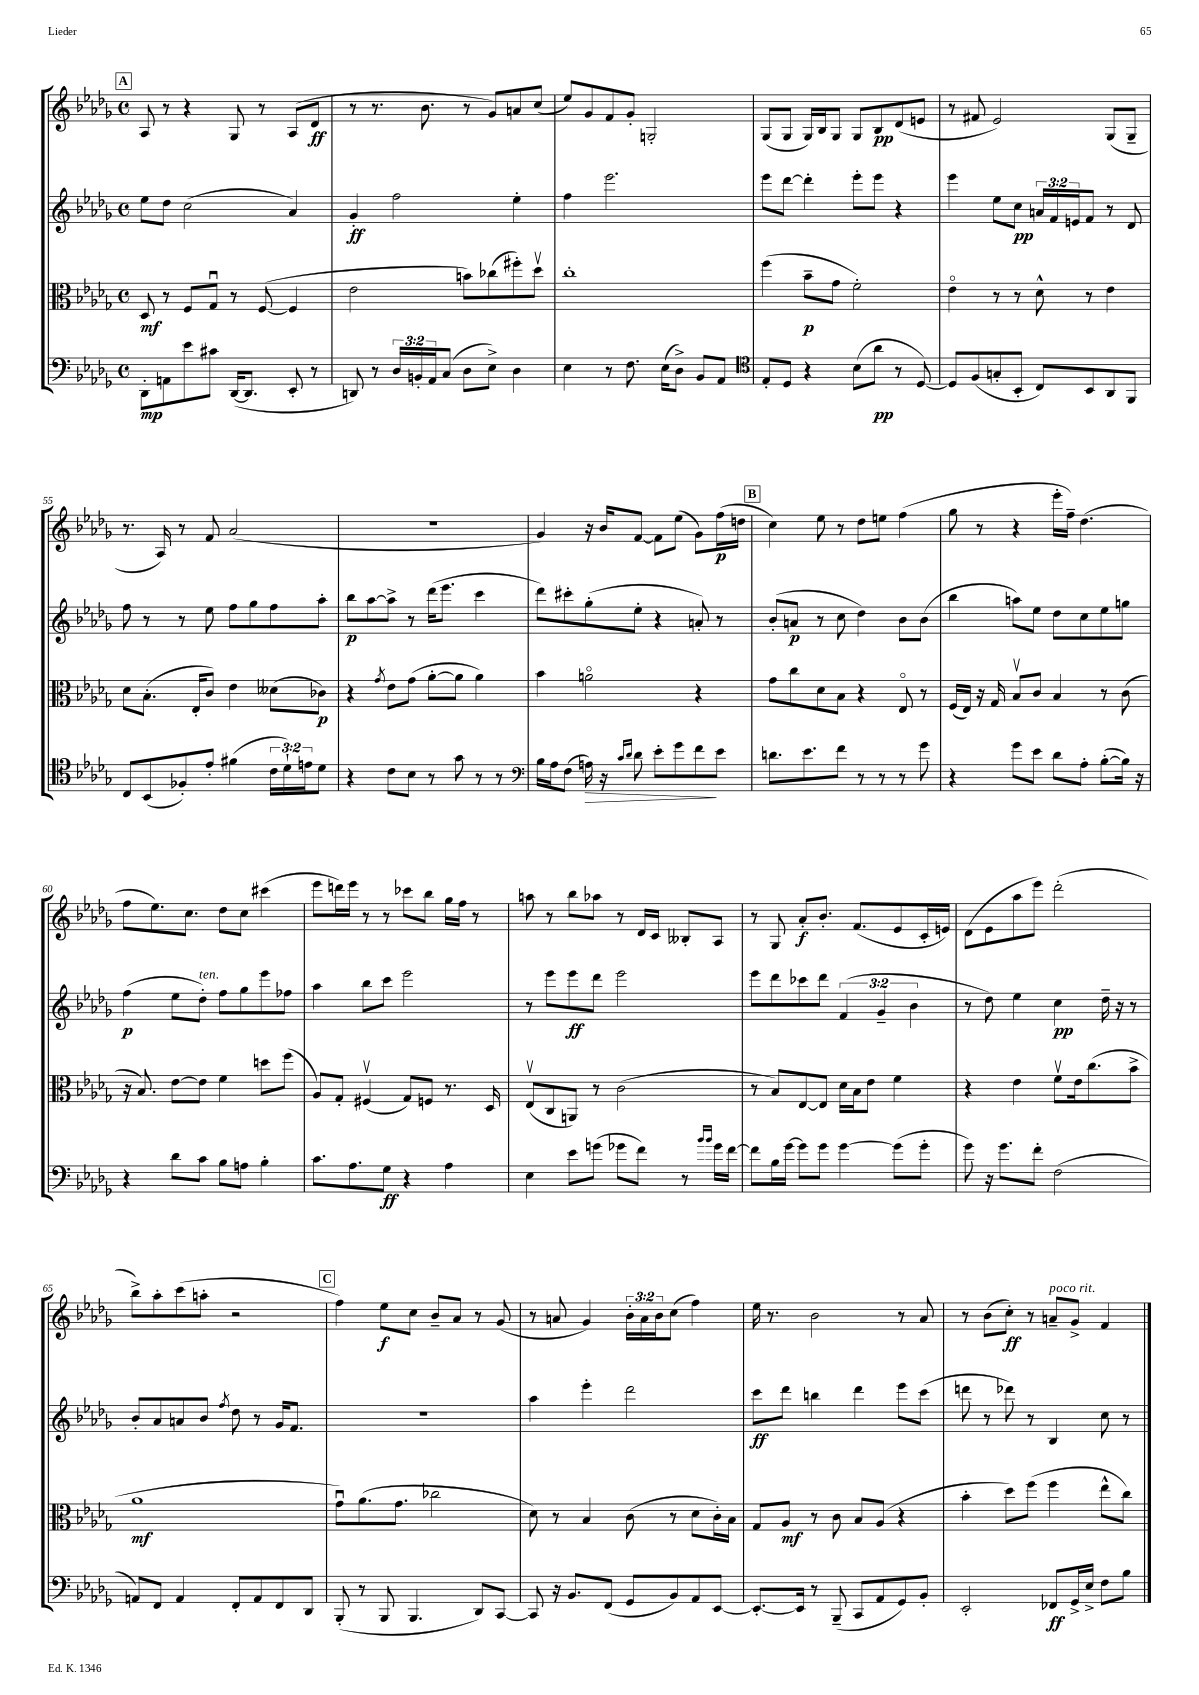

**kern	**kern	**kern	**kern
*staff4	*staff3	*staff2	*staff1
*clefF4	*clefC3	*clefG2	*clefG2
*k[b-e-a-d-g-]	*k[b-e-a-d-g-]	*k[b-e-a-d-g-]	*k[b-e-a-d-g-]
*M4/4	*M4/4	*M4/4	*M4/4
*met(c)	*met(c)	*met(c)	*met(c)
8DD-'\L	8D-/	8ee-\L	8A-/
8AA\	8r	8dd-\J	8r
8e-\	8F/L	(2cc\	4r
8c#\J	8G-u/J	.	.
([16DD-/LK	8r	.	8G-/
8.DD-/]J	.	.	.
.	([8F/	.	8r
8EE-'/	4F/]	4a-/)	(8A-/L
8r	.	.	8d-/J
=	=	=	=
8DD/)	2e-\	4g-'/	8r
8r	.	.	8.r
24D-/LL	.	2ff\	.
24BB'/	.	.	.
.	.	.	8.b-\
24AA-/J	.	.	.
(8C/J	.	.	.
8D-\L	8b\L)	.	8r
8E-^\J)	(8cc-\	.	8g-/L)
4D-\	8ff#'\)	4ee-'\	8a/
.	8dd-v\J	.	(8cc/J
=	=	=	=
4E-\	1cc'	4ff\	8ee-/L)
.	.	.	8g-/
8r	.	2.eee-\	8f/
8.F\	.	.	8g-'/J
.	.	.	2G'/
(16E-\LK	.	.	.
8D-^\J)	.	.	.
8BB-/L	.	.	.
8AA-/J	.	.	.
=	=	=	=
*clefC4	*	*	*
8E-'/L	(4ff\	8eee-\L	(8G-/L
8D-/J	.	[8ddd-\J	8G-/J
4r	8b-~\L	4ddd-'\]	16G-/LL)
.	.	.	16B-/J
.	8g-\J	.	8G-/J
(8B-\L	2f'\)	8eee-'\L	8G-/L
8a-\J	.	8eee-\J	8B-/
8r	.	4r	(8d-/
[8D-/)	.	.	8e/J
=	=	=	=
8D-/]L	4e-o\	4eee-\	8r
(8F/	.	.	8f#/
8G'/	8r	8ee-\L	2e-/)
8BB-'/J	8r	8cc\J	.
8C/L)	8d-^^\	24a/LL	.
.	.	24f/	.
.	.	24e/J	.
8BB-/	8r	8f/J	.
8AA-/	4e-\	8r	(8G-/L
8FF/J	.	8d-/	8G-~/J
=	=	=	=
8C/L	8d-\L	8ff\	8.r
(8BB-/	(8.B-'\J	8r	.
.	.	.	16A-/)
8F-'/)	.	8r	8r
.	16E-'/LK	.	.
8e-'/J	8c/J)	8ee-\	8f/
(4f#\	4e-\	8ff\L	(2a-/
.	.	8gg-\	.
24c\LL	(8d--\L	8ff\	.
24d-`\)	.	.	.
24e\J	.	.	.
8d-\J	8c-\J)	8aa-'\J	.
=	=	=	=
4r	4r	8bb-\L	1r
.	.	[8aa-\	.
.	8qg-/	.	.
8c\L	8e-\L	8aa-^\]J	.
8B-\J	(8g-\J	8r	.
8r	[8a-'\L	(16ddd-\LK	.
.	.	8.eee-\J	.
8g-\	8a-\]J	.	.
8r	4a-\)	4ccc\	.
8r	.	.	.
=	=	=	=
*clefF4	*	*	*
16B-\LL	4b-\	8ddd-\L)	4g-/)
16A-\J	.	.	.
(8F\J	.	8ccc#'\	.
16A\)	2ao\	(8gg-'\	16r
16r	.	.	16b-/LK
16qqc/LL	.	.	.
16qqd-/JJ	.	.	.
8d-\	.	8ee-'\J	[8f/J
8e-'\L	.	4r	8f\]L
8g-\	.	.	(8ee-\J
8f\	4r	8a'/)	8g-\L)
8e-\J	.	8r	(16ff\L
.	.	.	16dd\JJ
=	=	=	=
8.d\L	8g-\L	(8b-'/L	4cc\)
.	8cc\	8a/J	.
8.e-\	.	.	.
.	8d-\	8r	8ee-\
8f\J	8B-\J	8cc\	8r
8r	4r	4dd-\)	8dd-\L
8r	.	.	8ee\J
8r	8E-o/	8b-\L	(4ff\
8g-\	8r	(8b-\J	.
=	=	=	=
4r	(16F/LL	4bb-\	8gg-\
.	16E-/JJ)	.	.
.	16r	.	8r
.	16G-/	.	.
8g-\L	8B-v/L	8aa\L)	4r
8e-\J	8c/J	8ee-\J	.
8d-\L	4B-/	8dd-\L	16eee-'\LL
.	.	.	16ff~\JJ)
8A-'\J	.	8cc\	(4.dd-\
([8B-'\L	8r	8ee-\	.
16B-\]Jk)	(8c\	8gg\J	.
16r	.	.	.
=	=	=	=
4r	16r	(4ff\	8ff\L
.	8.B-/)	.	.
.	.	.	8.ee-\)
8d-\L	[8e-\L	8ee-\L	.
.	.	.	8.cc\J
8c\J	8e-\]J	8dd-'\J)	.
8B-\L	4f\	8ff\L	8dd-\L
8A\J	.	8gg-\	8cc\J
4B-'\	8dd\L	8eee-\	(4ccc#\
.	(8ff\J	8ff-\J	.
=	=	=	=
8.c\L	8A-/L)	4aa-\	8eee-\L
.	8G-'/J	.	16ddd\L)
8.A-\	.	.	16eee-\JJ
.	(4F#v/	8bb-\L	8r
8G-\J	.	8ccc\J	8r
4r	8G-/L)	2eee-\	8ccc-\L
.	8F/J	.	8bb-\J
4A-\	8.r	.	16gg-\LL
.	.	.	16ff\JJ
.	.	.	8r
.	16D-/	.	.
=	=	=	=
4E-\	(8E-v/L	8r	8aa\
.	8C/	8eee-\L	8r
8e-\L	8AA/J)	8eee-\	8bb-\L
(8g\J	8r	8ddd-\J	8aa-\J
8g-\L	(2c\	2eee-\	8r
8f\J)	.	.	16d-/LL
.	.	.	16c/JJ
8r	.	.	8B--'/L
16qqb-/LL	.	.	.
16qqb-/JJ	.	.	.
16g-\LL	.	.	8A-/J
[16f\JJ	.	.	.
=	=	=	=
8f\]L	8r	8eee-\L	8r
16B-\L	8B-/L)	8ddd-\	8G-/
[16g-\JJ	.	.	.
8g-\]L	[8E-/	8ccc-\	8a-'/L
8g-\J	8E-/]J	8ddd-\J	8.b-'/J
[4g-\	16d-\LL	(6f/	.
.	16B-\J	.	(8.f/L
.	8e-\J	.	.
.	.	6g-~/	.
(8g-\]L	4f\	.	8e-/
.	.	6b-\	.
8g-'\J	.	.	16c'/L
.	.	.	16e/JJ)
=	=	=	=
8g-\)	4r	8r	(8d-\L
16r	.	8dd-\)	8e-\
8.g-\L	.	.	.
.	4e-\	4ee-\	8aa-\
8f'\J	.	.	8eee-\J)
(2F\	8fv\L	4cc\	(2ddd-'\
.	16e-\k	.	.
.	(8.cc\	.	.
.	.	16dd-~\	.
.	.	16r	.
.	8b-^\J	8r	.
=	=	=	=
8AA/L)	1a-	8b-'/L	8bb-^\L)
8FF/J	.	8a-/	8aa-'\
4AA/	.	8a/	(8ccc\
.	.	8b-/J	8aa'\J
.	.	8qff/	.
8FF'/L	.	8dd-\	2r
8AA/	.	8r	.
8FF/	.	16g-/LK	.
.	.	8.f/J	.
8DD-/J	.	.	.
=	=	=	=
(8BBB-'/	8g-u\L)	1r	4ff\)
8r	(8.a-\	.	.
8BBB-/	.	.	8ee-\L
.	8.g-\J	.	.
4.BBB-/	.	.	8cc\J
.	2cc-\	.	8b-~/L
.	.	.	8a-/J
8DD-/L)	.	.	8r
[8CC/J	.	.	(8g-/
=	=	=	=
8CC/]	8d-\)	4aa-\	8r
16r	8r	.	8a/
8.BB-/L	.	.	.
.	4B-/	4eee-'\	4g-/)
(8FF/J	.	.	.
8GG-/L	(8c\	2ddd-\	24b-'\LL
.	.	.	24a\
.	.	.	24b-\J
8BB-/)	8r	.	(8cc\J
8AA-/	8d-\L	.	4ff\)
[8EE-/J	16c'\L)	.	.
.	16B-\JJ	.	.
=	=	=	=
8.EE-'/_L	8G-/L	8ccc\L	16ee-\
.	.	.	8.r
.	8A-/J	8ddd-\J	.
16EE-/]Jk	.	.	.
8r	8r	4bb\	2b-\
(8BBB-~/	8c\	.	.
8CC/L	8B-/L	4ddd-\	.
8AA-/	(8A-/J	.	.
8GG-/)	4r	8eee-\L	8r
8BB-'/J	.	(8ccc\J	8a-/
=	=	=	=
2EE-'/	4b-'\	8ddd\	8r
.	.	8r	(8b-\L
.	8dd-\L)	8ddd-\)	8cc'\J)
.	(8ff\J	8r	8r
8FF-/L	4ff\	4B-/	8a~/L
16GG-^/L	.	.	8g-^/J
16E-^/JJ	.	.	.
8F\L	8ee-^^\L	8cc\	4f/
8B-\J	8cc\J)	8r	.
==	==	==	==
*-	*-	*-	*-
